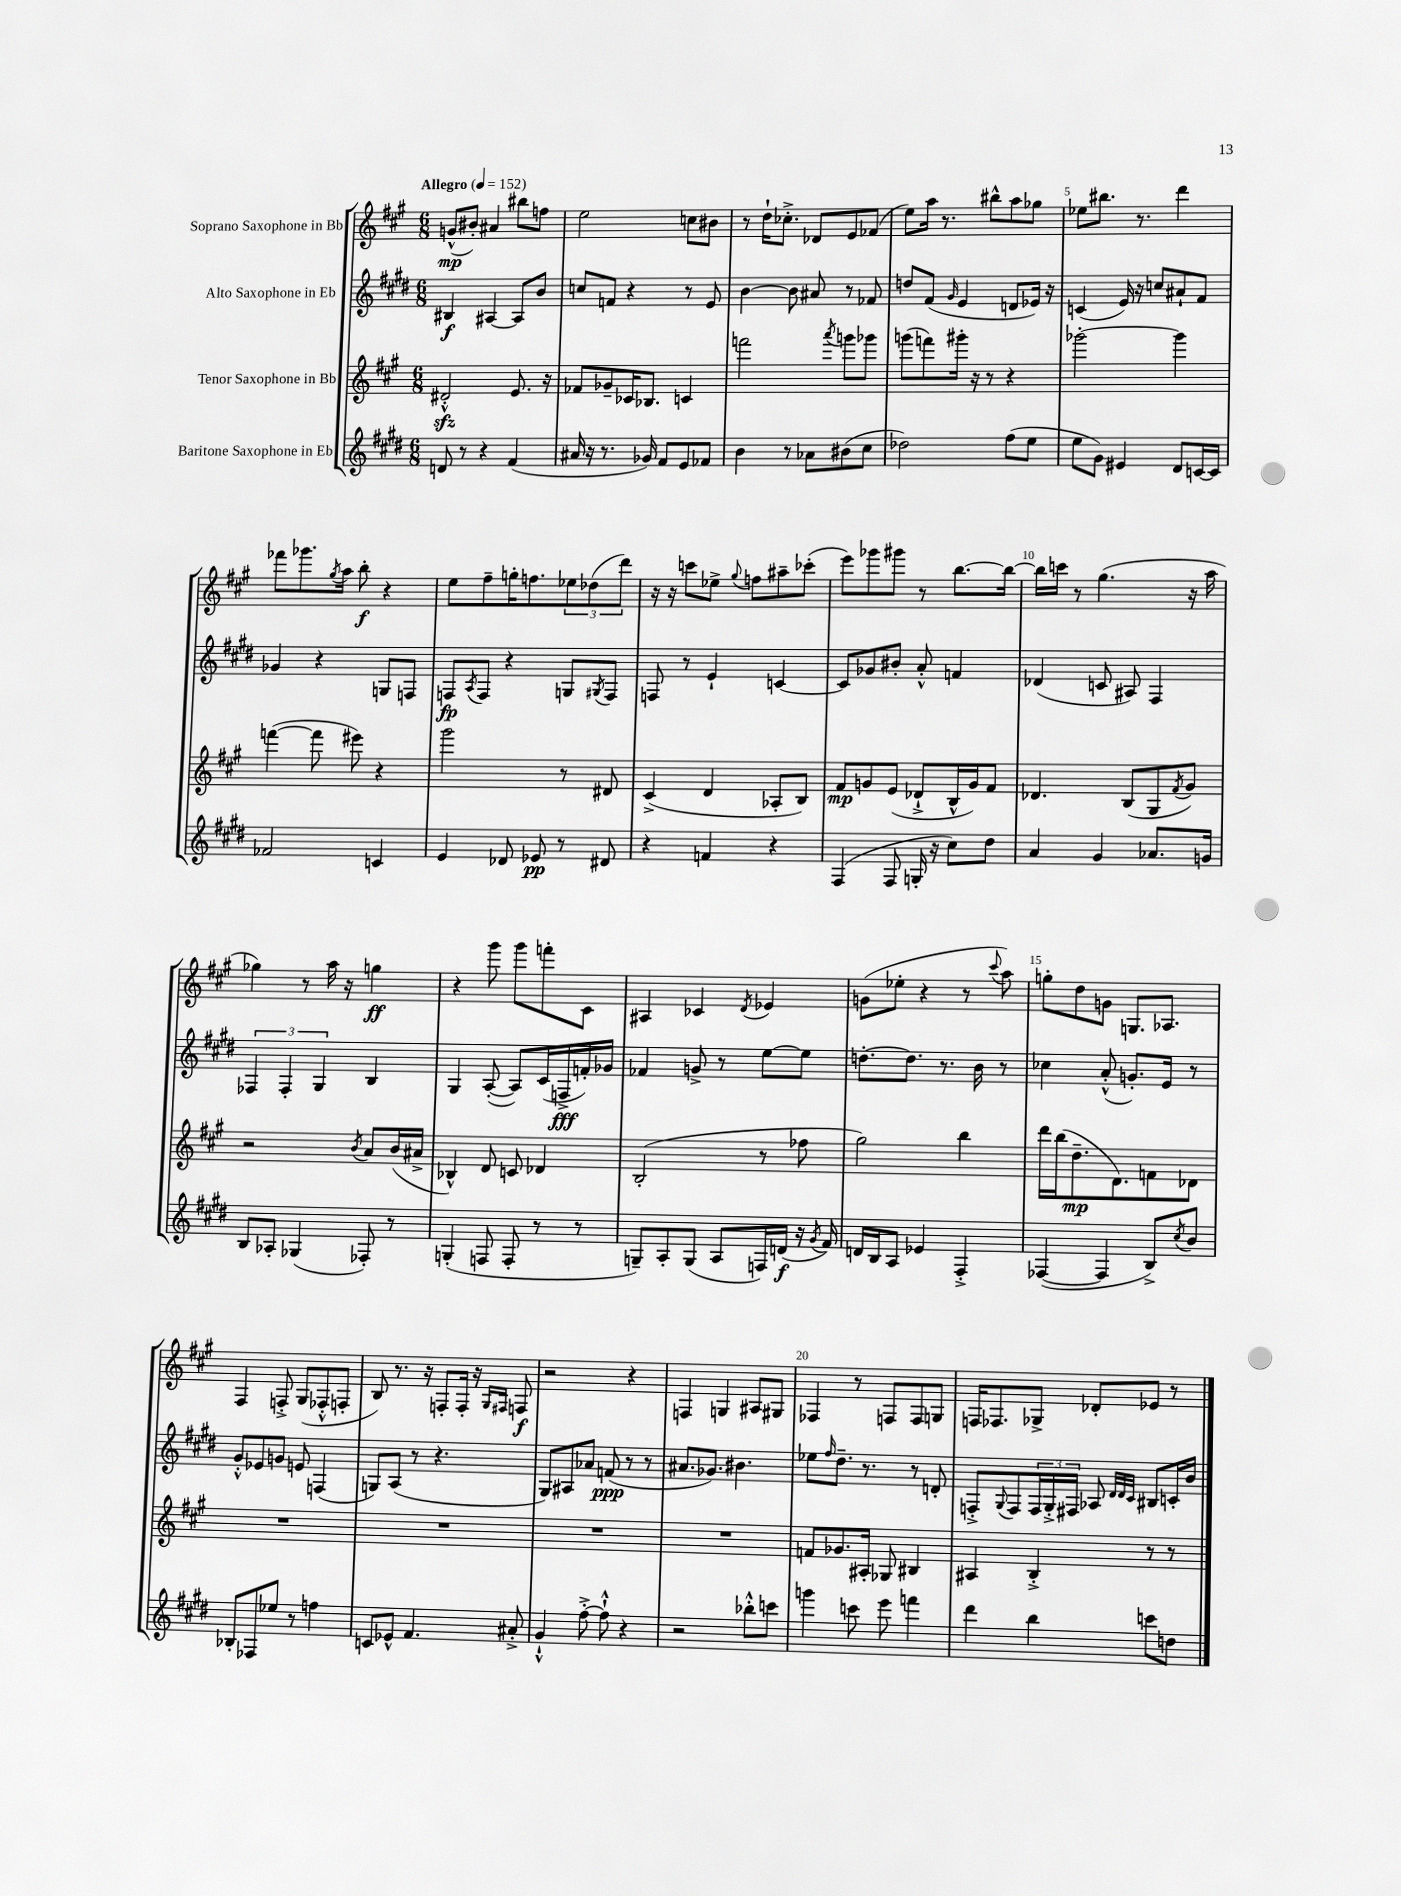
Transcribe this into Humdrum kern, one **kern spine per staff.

**kern	**dynam	**kern	**dynam	**kern	**dynam	**kern	**dynam
*part4	*part4	*part3	*part3	*part2	*part2	*part1	*part1
*staff4	*staff4	*staff3	*staff3	*staff2	*staff2	*staff1	*staff1
*I"Baritone Saxophone in Eb	*	*I"Tenor Saxophone in Bb	*	*I"Alto Saxophone in Eb	*	*I"Soprano Saxophone in Bb	*
*clefG2	*	*clefG2	*	*clefG2	*	*clefG2	*
*k[f#c#g#d#]	*	*k[f#c#g#]	*	*k[f#c#g#d#]	*	*k[f#c#g#]	*
*M6/8	*	*M6/8	*	*M6/8	*	*M6/8	*
*MM152	*	*MM152	*	*MM152	*	*MM152	*
=1	=1	=1	=1	=1	=1	=1	=1
!	!	!	!	!	!	!LO:TX:a:B:t=Allegro	!
8dn/	.	2d#Xzz'^^/	.	4B#X/	f	(8gn^^/L	mp
8r	.	.	.	.	.	8b#X'/J)	.
4r	.	.	.	[4A#X/	.	4a#X/	.
(4f#/	.	8.e/	.	8A#/L]	.	8bb#X\L	.
.	.	.	.	8b/J	.	8ffn\J	.
.	.	16r	.	.	.	.	.
=2	=2	=2	=2	=2	=2	=2	=2
16a#X/	.	8f-X/L	.	8ccn/L	.	2ee\	.
16r	.	.	.	.	.	.	.
8.r	.	8g-X~/	.	8fn/J	.	.	.
.	.	16c-X/K	.	4r	.	.	.
16g-X/)	.	8.B-X/J	.	.	.	.	.
8f#/L	.	.	.	.	.	.	.
8e/	.	4cn/	.	8r	.	8ccn\L	.
8f-X/J	.	.	.	8e/	.	8b#X\J	.
=3	=3	=3	=3	=3	=3	=3	=3
4b\	.	2fffn\	.	[4b\	.	8r	.
.	.	.	.	.	.	16dd`\KL	.
.	.	.	.	.	.	8.cc-X'^\J	.
8r	.	.	.	8b\]	.	.	.
8a-X\L	.	.	.	8a#X/	.	8d-X/L	.
.	.	8qaaa/	.	.	.	.	.
(8b#X\	.	8gggn\L	.	8r	.	8e/	.
8cc#\J	.	8ggg-X\J	.	8f-X/	.	(8f-X/J	.
=4	=4	=4	=4	=4	=4	=4	=4
2dd-X\)	.	(8gggn\L	.	8ddn/L	.	8ee\L)	.
.	.	8fffn\)	.	(8f#/J	.	16aa\Jk	.
.	.	.	.	.	.	8.r	.
.	.	.	.	16qqg#/	.	.	.
.	.	16ggg#X'\Jk	.	4e/	.	.	.
.	.	16r	.	.	.	.	.
.	.	8r	.	.	.	8bb#X^^\L	.
(8ff#\L	.	4r	.	8dn/L	.	8aa\	.
8ee\J	.	.	.	16e-X/Jk)	.	8gg-X\J	.
.	.	.	.	16r	.	.	.
=5	=5	=5	=5	=5	=5	=5	=5
8ee\L	.	[2ggg-X'\	.	(4cn/	.	8ee-X\L	.
8g#\J)	.	.	.	.	.	8.bb#X\J	.
4e#X/	.	.	.	16e/)	.	.	.
.	.	.	.	16r	.	8.r	.
.	.	.	.	8ccn/L	.	.	.
8d#/L	.	4ggg-\]	.	8a#X`/	.	4ddd\	.
[16cn/L	.	.	.	8f#/J	.	.	.
16c/JJ]	.	.	.	.	.	.	.
!!LO:LB:g=z
=6	=6	=6	=6	=6	=6	=6	=6
2f-X/	.	([4fffn\	.	4g-X/	.	8fff-X\L	.
.	.	.	.	.	.	8.ggg-X\	.
.	.	8fff\]	.	4r	.	.	.
.	.	.	.	.	.	8qgg#/	.
.	.	.	.	.	.	16aa\Jk	.
.	.	8eee#X\)	.	.	.	8bb'\	f
4cn/	.	4r	.	8Gn/L	.	4r	.
.	.	.	.	8Fn/J	.	.	.
=7	=7	=7	=7	=7	=7	=7	=7
4e/	.	2ggg#\	.	8Fn/L	fp	8ee\L	.
.	.	.	.	8qA/	.	.	.
.	.	.	.	8F/J	.	8ff#~\	.
8d-X/	.	.	.	4r	.	16ggn'\K	.
.	.	.	.	.	.	8.ffn\	.
8e-X/	pp	.	.	.	.	.	.
8r	.	8r	.	8Gn/L	.	12ee-X\	.
.	.	.	.	.	.	(12dd-X\	.
.	.	.	.	8qG#X/	.	.	.
8d#X/	.	8d#X/	.	8F/J	.	.	.
.	.	.	.	.	.	12ddd\J)	.
=8	=8	=8	=8	=8	=8	=8	=8
4r	.	(4c#^/	.	8Fn/	.	16r	.
.	.	.	.	.	.	16r	.
.	.	.	.	8r	.	8cccn\L	.
4fn/	.	4d/	.	4e`/	.	8ee-X^\J	.
.	.	.	.	.	.	8qqgg#/	.
.	.	.	.	.	.	8ffn\L	.
4r	.	8A-X'/L	.	[4cn/	.	8aa#X~\	.
.	.	8B/J)	.	.	.	(8ccc-X'\J	.
=9	=9	=9	=9	=9	=9	=9	=9
(4F#/	.	8f#/L	mp	8c/L]	.	8eee\L)	.
.	.	8gn/	.	8g-X/	.	8ggg-X\	.
8F#/	.	(8e/J	.	8b#X'/J	.	8ggg#X\J	.
16Gn'/	.	8d-X`^/L	.	8a'^^/	.	8r	.
16r	.	.	.	.	.	.	.
8cc#\L)	.	16B^^/L	.	4fn/	.	[8.bb\L	.
.	.	16g/J)	.	.	.	.	.
8dd#\J	.	8f#/J	.	.	.	.	.
.	.	.	.	.	.	16bb\Jk_	.
=10	=10	=10	=10	=10	=10	=10	=10
4a/	.	4.d-X/	.	(4d-X/	.	16bb\LL]	.
.	.	.	.	.	.	16cccn\JJ	.
.	.	.	.	.	.	8r	.
4g#/	.	.	.	8cn/	.	(4.gg#\	.
.	.	(8B/L	.	8A#X/)	.	.	.
8.a-X/L	.	8G#/	.	4F#/	.	.	.
.	.	8qf#/	.	.	.	.	.
.	.	8g#/J)	.	.	.	16r	.
16gn/Jk	.	.	.	.	.	16aa\	.
!!LO:LB:g=z
=11	=11	=11	=11	=11	=11	=11	=11
8B/L	.	2r	.	6F-X/	.	4gg-X\)	.
8A-X'/J	.	.	.	.	.	.	.
.	.	.	.	6F-'/	.	.	.
(4G-X/	.	.	.	.	.	8r	.
.	.	.	.	6G#/	.	.	.
.	.	.	.	.	.	16aa\	.
.	.	.	.	.	.	16r	.
.	.	8qb/	.	.	.	.	.
8F-X'/)	.	8a/L	.	4B/	.	4ggn\	ff
8r	.	(16b/L	.	.	.	.	.
.	.	16a#X^/JJ	.	.	.	.	.
=12	=12	=12	=12	=12	=12	=12	=12
(4Gn'/	.	4B-X^^/)	.	4G#/	.	4r	.
8Fn/	.	8d/	.	([8A'/	.	8ggg#\	.
8F'/	.	8cn/	.	8A/L])	.	8ggg#\L	.
8r	.	4d-X/	.	(16c#/L	.	8fffn'\	.
.	.	.	.	16Fn^/	fff	.	.
8r	.	.	.	16fn'/)	.	8c#\J	.
.	.	.	.	16g-X/JJ	.	.	.
=13	=13	=13	=13	=13	=13	=13	=13
8Gn~/L)	.	(2B'/	.	4f-X/	.	4A#X/	.
8A'/	.	.	.	.	.	.	.
(8G/J	.	.	.	8gn^/	.	4c-X/	.
8A/L	.	.	.	8r	.	.	.
.	.	.	.	.	.	8qd/	.
16Fn/L)	.	8r	.	[8ee\L	.	4e-X/	.
(16dn/JJ	f	.	.	.	.	.	.
16r	.	8ff-X\	.	8ee\J]	.	.	.
8qg#/	.	.	.	.	.	.	.
16f#/)	.	.	.	.	.	.	.
=14	=14	=14	=14	=14	=14	=14	=14
16dn/LL	.	2gg#\)	.	[8.ddn'\L	.	(8gn\L	.
16B/J	.	.	.	.	.	.	.
8A/J	.	.	.	.	.	8ee-X'\J	.
.	.	.	.	8.dd\J]	.	.	.
4e-X/	.	.	.	.	.	4r	.
.	.	.	.	8.r	.	.	.
4F#'^/	.	4bb\	.	.	.	8r	.
.	.	.	.	16b\	.	.	.
.	.	.	.	.	.	8qqccc#/	.
.	.	.	.	8r	.	8aa\)	.
=15	=15	=15	=15	=15	=15	=15	=15
([4F-X/	.	16ddd\LL	.	4cc-X\	.	8ggn'\L	.
.	.	(16bb\J	.	.	.	.	.
.	.	8.dd~\	mp	.	.	8dd\	.
4F-/]	.	.	.	(8a'^^/	.	8gn\J	.
.	.	8.d\)	.	.	.	.	.
.	.	.	.	8.gn'/L)	.	8.Gn/L	.
8B^/L)	.	8fn\	.	.	.	.	.
.	.	.	.	16e/Jk	.	8.A-X/J	.
8qcc#/	.	.	.	.	.	.	.
8b/J	.	8d-X\J	.	8r	.	.	.
!!LO:LB:g=z
=16	=16	=16	=16	=16	=16	=16	=16
8B-X'/L	.	2.r	.	8g#'^^/L	.	4F#/	.
8F-X/	.	.	.	8e-X/	.	.	.
8ee-X/J	.	.	.	8gn/J	.	8Fn'^/	.
8r	.	.	.	8en/	.	(8G#/L	.
4ffn\	.	.	.	(4Fn/	.	8F-X'^^/	.
.	.	.	.	.	.	8Fn'/J	.
=17	=17	=17	=17	=17	=17	=17	=17
8cn/L	.	2.r	.	8Gn/L)	.	8B/)	.
8e-X^^/J	.	.	.	(8A/J	.	8.r	.
4.f#/	.	.	.	8r	.	.	.
.	.	.	.	.	.	16r	.
.	.	.	.	4.r	.	8Fn'/L	.
.	.	.	.	.	.	16F'/Jk	.
.	.	.	.	.	.	16r	.
.	.	.	.	.	.	16qqG#/LL	.
.	.	.	.	.	.	16qqF#X/JJ	.
8a#X'^/	.	.	.	.	.	8Fn/	f
=18	=18	=18	=18	=18	=18	=18	=18
4g#`^^/	.	2.r	.	8G#/L)	.	2r	.
.	.	.	.	8A#X/	.	.	.
[8ff#'^\	.	.	.	8a-X/J	.	.	.
8ff#`^^\]	.	.	.	(8fn/	ppp	.	.
4r	.	.	.	8r	.	4r	.
.	.	.	.	8r	.	.	.
=19	=19	=19	=19	=19	=19	=19	=19
2r	.	2.r	.	8.a#X/L	.	4Fn/	.
.	.	.	.	8.g-X/J)	.	.	.
.	.	.	.	.	.	4Gn/	.
.	.	.	.	4.b#X\	.	.	.
8bb-X'^^\L	.	.	.	.	.	8A#X/L	.
8cccn\J	.	.	.	.	.	8G#X/J	.
=20	=20	=20	=20	=20	=20	=20	=20
4gggn\	.	8fn/L	.	8ee-X\L	.	4F-X/	.
.	.	.	.	16qqff#/	.	.	.
.	.	8.g-X/	.	8.dd#~\J	.	.	.
8cccn\	.	.	.	.	.	8r	.
.	.	16A#X'/Jk	.	8.r	.	.	.
8eee\	.	8G-X/	.	.	.	8Fn/L	.
4fffn\	.	4B#X/	.	8r	.	8F/	.
.	.	.	.	8dn'/	.	8Gn/J	.
=21	=21	=21	=21	=21	=21	=21	=21
4ddd#\	.	4A#X/	.	8Fn'^/L	.	16Fn/KL	.
.	.	.	.	.	.	8.F-X/	.
.	.	.	.	8qqG#/	.	.	.
.	.	.	.	8F/	.	.	.
4bb\	.	4B'^/	.	24F/L	.	8G-X^/J	.
.	.	.	.	24G#'^/	.	.	.
.	.	.	.	24F#X/JJ	.	.	.
.	.	.	.	8A-X/	.	8d-X'/L	.
.	.	.	.	32qqd#/LLL	.	.	.
.	.	.	.	32qqd#/	.	.	.
.	.	.	.	32qqc#/JJJ	.	.	.
8cccn\L	.	8r	.	8B#X/L	.	8e-X/J	.
8ddn\J	.	8r	.	16cn'/L	.	8r	.
.	.	.	.	16b/JJ	.	.	.
==	==	==	==	==	==	==	==
*-	*-	*-	*-	*-	*-	*-	*-
